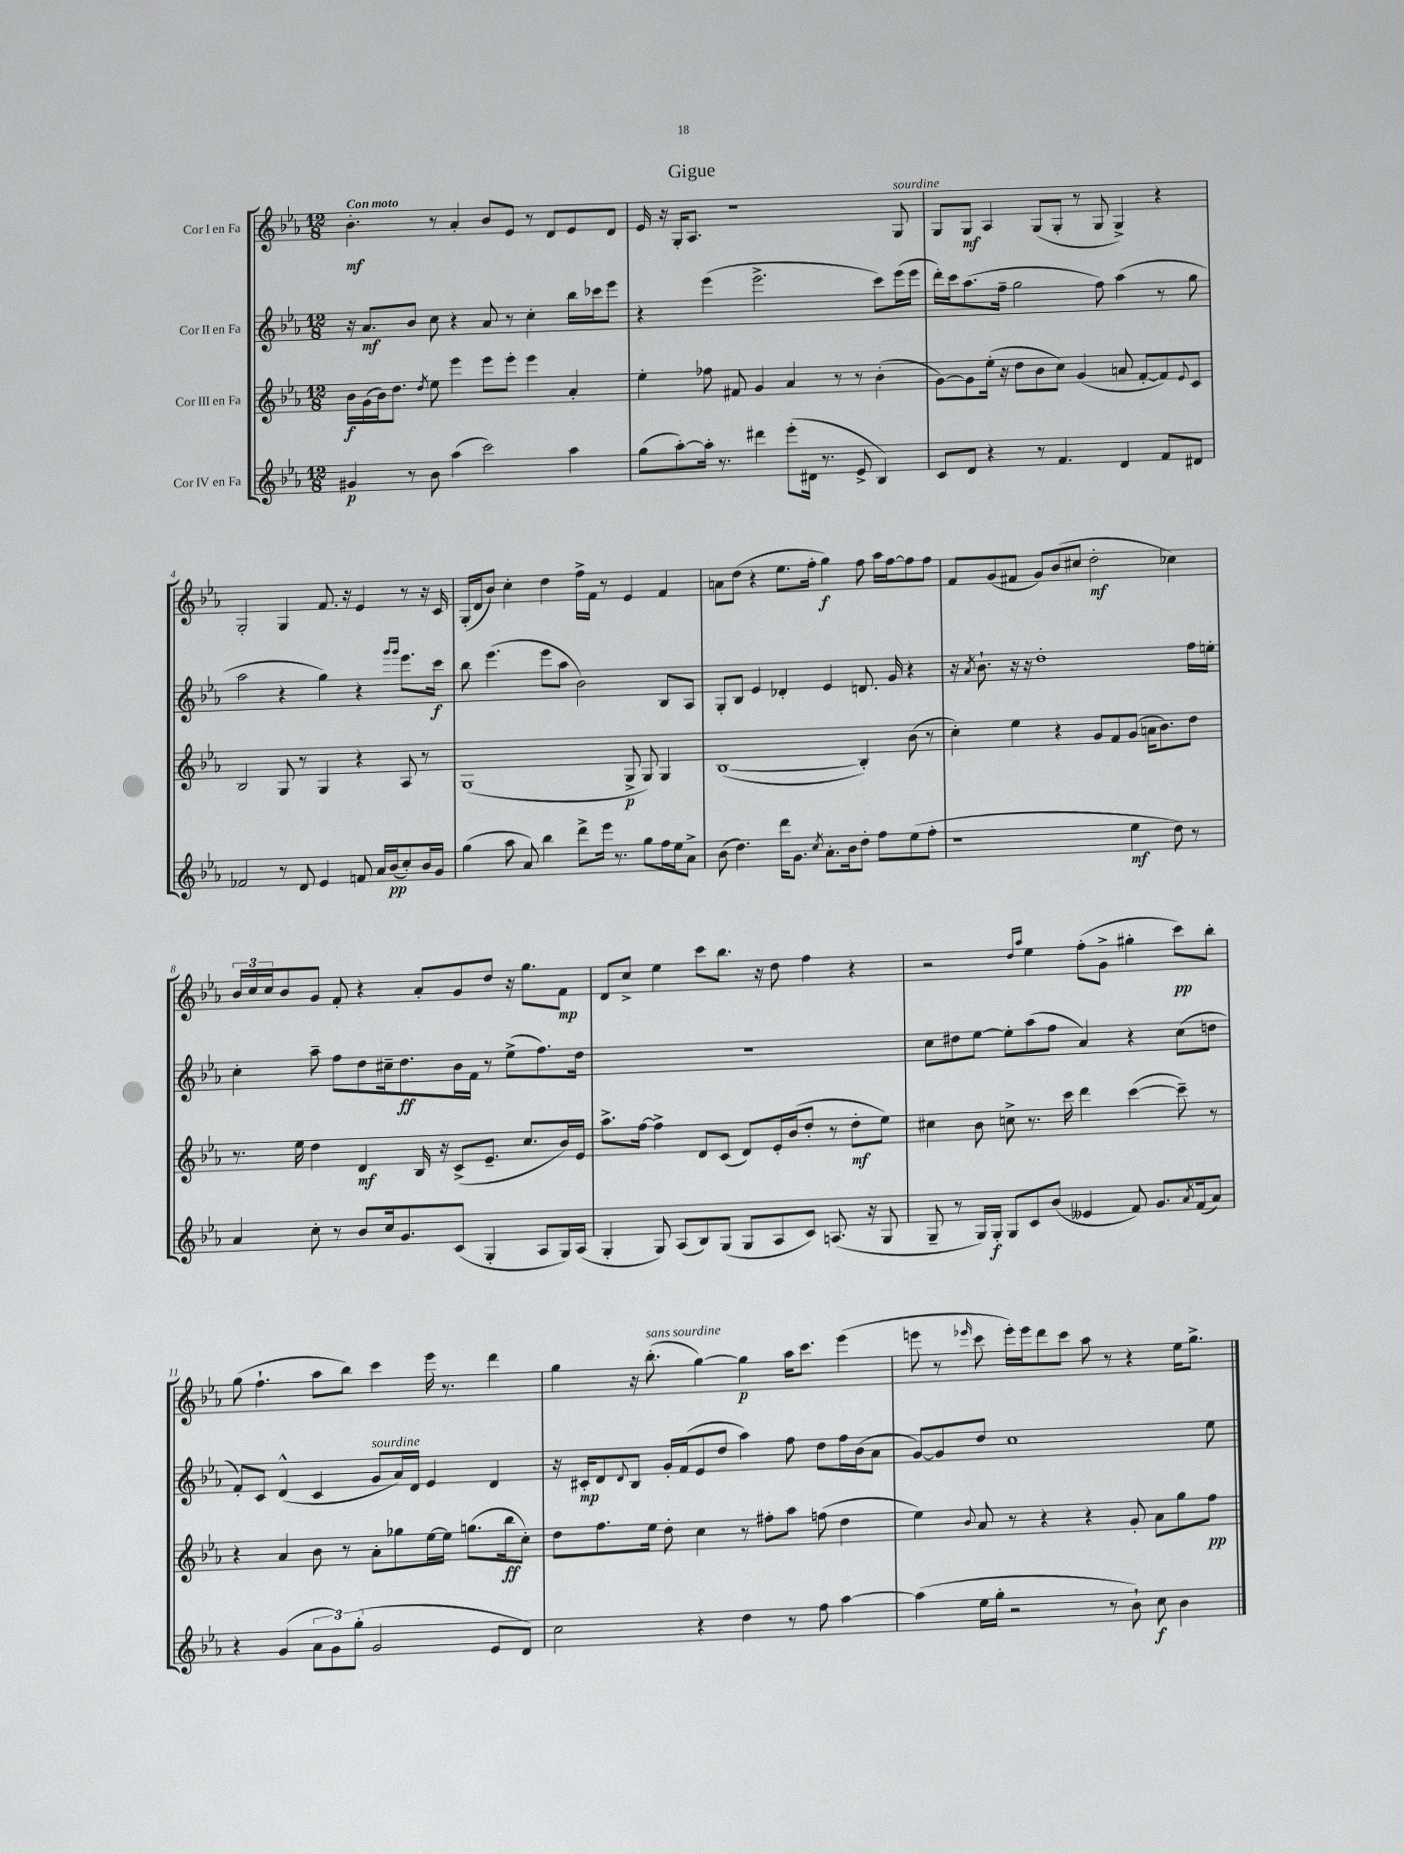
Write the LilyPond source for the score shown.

\header { title = "Gigue" }
<<
\new StaffGroup <<
\new Staff = "s0" \with { instrumentName = "Cor I en Fa" } {
    \clef treble \key ees \major \numericTimeSignature \time 12/8 \tempo "Con moto"
    bes'4.-.\mf r8 aes'4-. bes'8 ees'8 r8 d'8 ees'8 d'8 |
    ees'16 r16 g16-. aes8. r1 g8^\markup { \italic "sourdine" } |
    g8 g8\mf aes4 g8( g8-. r8 g8 g4->) r4 |
    g2-. g4 f'8. r16 ees'4 r8 r16 c'16 |
    g16-.( d'16 bes'8) c''4-. d''4 f''16-> f'16 r8 ees'4 f'4 |
    a'8 d''8( r4 ees''8. f''16-. g''4\f) f''8 aes''16 f''16~ f''8 f''8 |
    f'8 g'8( fis'8 g'8) bes'8( cis''8 d''2-.\mf ces''4) |
    \tuplet 3/2 { bes'16 c''16 c''16 } bes'8 g'8 f'8-. r4 aes'8-. g'8 d''8 r16 g''8. f'8\mp |
    d'8 c''8-> ees''4 c'''8 bes''8. r16 d''8 f''4 r4 |
    r2 \grace { d''16 aes''16 } ees''4 f''8-.( g'8-> gis''4-. c'''8\pp) bes''8-. |
    g''8( f''4.-! aes''8 bes''8) c'''4 ees'''16 r8. d'''4 |
    g''4 r16 bes''8.-.^\markup { \italic "sans sourdine" }( g''4~) g''4\p aes''16 c'''8. ees'''4( |
    e'''8 r8 \grace { ees'''16 } c'''8 ees'''16-.) ees'''16 d'''8 c'''8 aes''8 r8 r4 ees''16 g''8.-> \bar "|." |
}
\new Staff = "s1" \with { instrumentName = "Cor II en Fa" } {
    \clef treble \key ees \major \numericTimeSignature \time 12/8
    r16 aes'8.\mf bes'8 c''8 r4 aes'8 r8 c''4-. bes''16 ces'''16 ees'''8 |
    r4 ees'''4( ees'''2.-> c'''8) ees'''16( ees'''16 |
    d'''16-.) c'''16 aes''8.( f''16-- g''2 f''8) aes''4( r8 g''8 |
    aes''2 r4 g''4) r4 \grace { g'''16 g'''16 } ees'''8. c'''16\f |
    bes''8 ees'''4.( ees'''8 aes''8 bes'2) bes8 aes8 |
    g8-. bes8 ees'4 des'4-. ees'4 d'8. g'16 r4 |
    r16 \acciaccatura { aes'8 } bes'8.-! r16 r16 d''1-. f''16 e''16-. |
    c''4-. aes''8-- f''8 d''8 cis''16-- d''8.\ff bes'16 f'16 r8 ees''8->( f''8.) d''16 |
    R1. |
    c''8 dis''8 ees''8~ ees''8-. aes''8( f''8 aes'4) r4 c''8( d''8 |
    f'8-.) c'8 d'4-^( c'4 g'8^\markup { \italic "sourdine" } aes'16) d'16 ees'4 d'4 |
    r16 cis'16-.\mp d'8 \appoggiatura { d'8 } bes8 g'16-. f'16( ees'8 d''8 aes''4) f''8 d''8 f''16 bes'16( aes'8 |
    g'8~) g'8 d''8 c''1 ees''8 \bar "|." |
}
\new Staff = "s2" \with { instrumentName = "Cor III en Fa" } {
    \clef treble \key ees \major \numericTimeSignature \time 12/8
    bes'16\f g'16( bes'16) d''8. \acciaccatura { d''8 } ees''8 ees'''4 ees'''8 ees'''8-. ees'''4 aes'4-. |
    ees''4-. fes''8 fis'8 g'4 aes'4 r8 r8 bes'4-.( |
    g'8~) g'8 ees''16-.( r16 d''8 bes'8 c''8) g'4( a'8 f'8~-. f'8) \appoggiatura { ees'8 } c'8 |
    bes2 g8 r8 g4 r4 aes8 r8 |
    g1( g8->\p g8) g4 |
    bes1~( bes4-.) bes'8( r8 |
    c''4-.) ees''4 r4 g'8 f'8 g'8( a'16 bes'8.) d''8 |
    r8. ees''16 d''4 d'4\mf bes16 r16 c'8->( ees'8.-- c''8. bes'16) ees'16 |
    aes''8.-> f''16~ f''4-> d'8 c'8( d'8) ees'16-. bes'16( d''8-. r8 d''8-.\mf ees''8) |
    cis''4 bes'8 c''8-> r8. c'''16 d'''4 c'''4~( c'''8--) r8 |
    r4 aes'4 bes'8 r8 aes'8-. ges''8 ees''16~ ees''16 g''8.( bes''16\ff c''8-.) |
    d''8 f''8. ees''16 d''8-. c''4 r8 fis''8-. aes''8 f''8( d''4 |
    ees''4) \appoggiatura { bes'8 } aes'8 r8 r4 r4 g'8-. aes'8 g''8 f''8\pp \bar "|." |
}
\new Staff = "s3" \with { instrumentName = "Cor IV en Fa" } {
    \clef treble \key ees \major \numericTimeSignature \time 12/8
    gis'4\p r8 bes'8 aes''4( c'''2) aes''4 |
    g''8( aes''8~-.) aes''16-. r8. dis'''4 ees'''8-.( dis'16 r8. ees'8-> bes4) |
    c'8 d'8 r4 r8 f'4. d'4 f'8 dis'8 |
    fes'2 r8 d'8 ees'4 f'8 aes'16 bes'16\pp( c''8-.) bes'16 g'16 |
    g''4( aes''8 aes'8) bes''4 d'''8-> ees'''16 r8. g''8 f''16 ees''16 aes'8-> |
    bes'8( d''4.) d'''16 g'8. \acciaccatura { c''8 } aes'8.-. bes'16 d''8-. f''8 ees''8( f''8-. |
    r1 ees''4\mf d''8) r8 |
    aes'4 c''8-. r8 bes'8 c''16 g'8. c'8( g4-. aes8 g16) aes16( |
    g4-. g8) aes8( bes8) g8( g8 aes8 c'8) a8.( r16 g8 |
    g8-- r8 g16) g16-.\f g8 c'8 bes'8( eeses'4 f'8) g'8. \acciaccatura { aes'8 } f'16( aes'8) |
    r4 g'4( \tuplet 3/2 { aes'8 g'8) g''8-.( } g'2 ees'8 d'8) |
    c''2 r4 d''4 r8 f''8 aes''4~ |
    aes''4( ees''16 g''16-. r2 r8 bes'8-!) c''8\f bes'4 \bar "|." |
}
>>
>>
